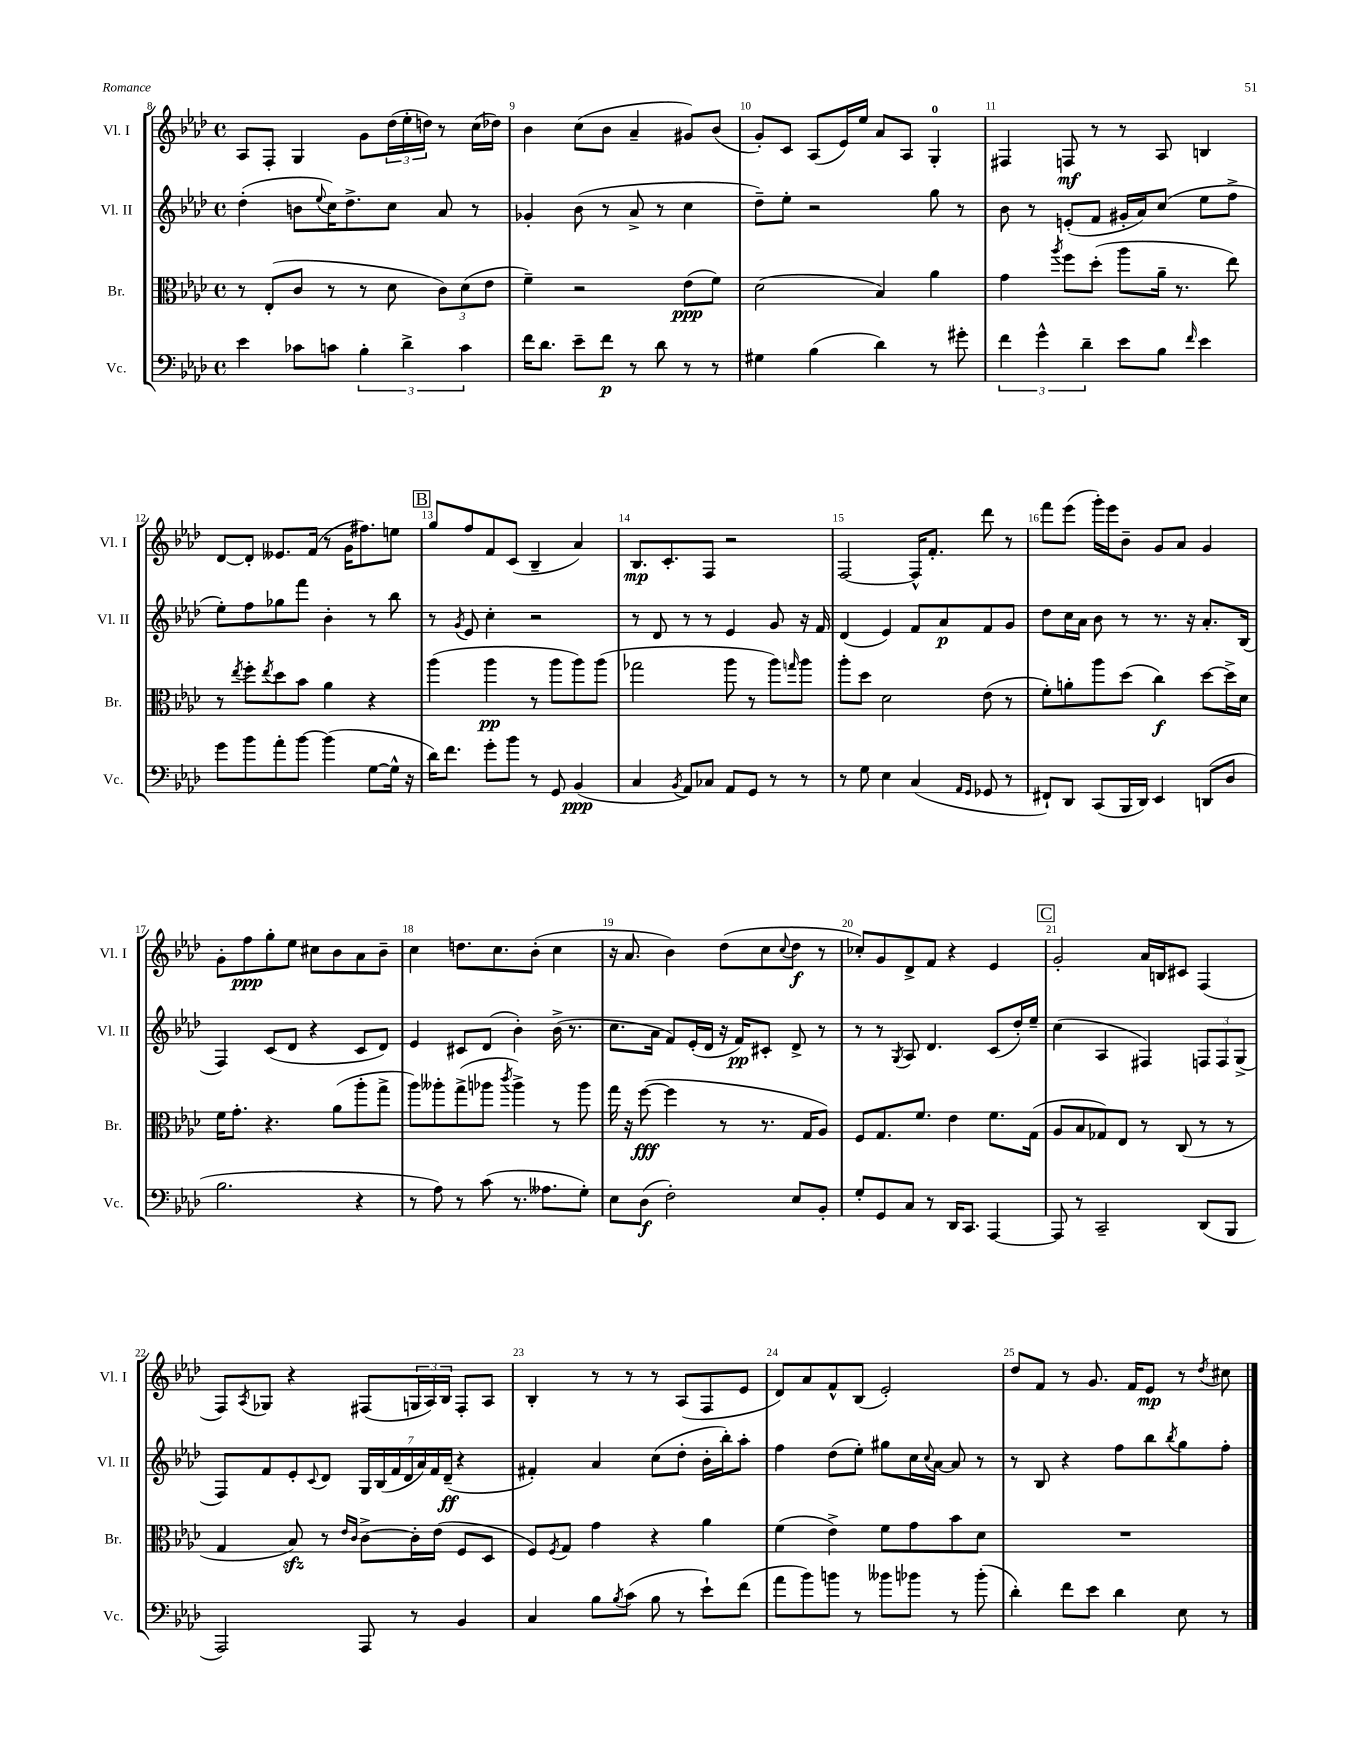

**kern	**dynam	**kern	**dynam	**kern	**dynam	**kern	**dynam
*part4	*part4	*part3	*part3	*part2	*part2	*part1	*part1
*staff4	*staff4	*staff3	*staff3	*staff2	*staff2	*staff1	*staff1
*I"Vc.	*	*I"Br.	*	*I"Vl. II	*	*I"Vl. I	*
*I'Vc.	*	*I'Br.	*	*I'Vl. II	*	*I'Vl. I	*
*clefF4	*	*clefC3	*	*clefG2	*	*clefG2	*
*k[b-e-a-d-]	*	*k[b-e-a-d-]	*	*k[b-e-a-d-]	*	*k[b-e-a-d-]	*
*M4/4	*	*M4/4	*	*M4/4	*	*M4/4	*
*met(c)	*	*met(c)	*	*met(c)	*	*met(c)	*
=8	=8	=8	=8	=8	=8	=8	=8
4e-\	.	8r	.	(4dd-'\	.	8A-/L	.
.	.	(8E-'/L	.	.	.	8F'/J	.
8c-X\L	.	8c/J	.	8bn\L	.	4G/	.
.	.	.	.	8qqee-/	.	.	.
8cn\J	.	8r	.	16cc\K)	.	.	.
.	.	.	.	8.dd-^\	.	.	.
6B-'\	.	8r	.	.	.	8g\L	.
.	.	8d-\	.	8cc\J	.	(24dd-\L	.
6d-^\	.	.	.	.	.	24ee-'\	.
.	.	.	.	.	.	24ddn\JJ)	.
.	.	12c\L)	.	8a-/	.	8r	.
6c\	.	(12d-\	.	.	.	.	.
.	.	.	.	8r	.	(16cc\LL	.
.	.	12e-\J	.	.	.	.	.
.	.	.	.	.	.	16dd-X\JJ)	.
=9	=9	=9	=9	=9	=9	=9	=9
16f\KL	.	4f~\)	.	4g-X'/	.	4b-\	.
8.d-\J	.	.	.	.	.	.	.
8e-~\L	.	2r	.	(8b-\	.	(8cc\L	.
8f\J	p	.	.	8r	.	8b-\J	.
8r	.	.	.	8a-^/	.	4a-~/	.
8d-\	.	.	.	8r	.	.	.
8r	.	(8e-\L	ppp	4cc\	.	8g#X/L)	.
8r	.	8f\J)	.	.	.	(8b-/J	.
=10	=10	=10	=10	=10	=10	=10	=10
4G#X\	.	(2d-\	.	8dd-~\L)	.	8g'/L)	.
.	.	.	.	8ee-'\J	.	8c/J	.
(4B-\	.	.	.	2r	.	(8A-/L	.
.	.	.	.	.	.	16e-/L)	.
.	.	.	.	.	.	16ee-/JJ	.
4d-\)	.	4B-/)	.	.	.	8a-/L	.
.	.	.	.	.	.	8A-/J	.
8r	.	4a-\	.	8gg\	.	4G'/	.
8g#X'\	.	.	.	8r	.	.	.
=11	=11	=11	=11	=11	=11	=11	=11
6f\	.	4g\	.	8b-\	.	4F#X/	.
.	.	.	.	8r	.	.	.
6g^^\	.	.	.	.	.	.	.
.	.	8qaa-/	.	.	.	.	.
.	.	8ff\L	.	(8en'/L	.	8Fn/	mf
6d-~\	.	.	.	.	.	.	.
.	.	(8dd-'\J	.	8f/J	.	8r	.
8e-\L	.	8aa-\L	.	16g#X'/LL	.	8r	.
.	.	.	.	16a-/J)	.	.	.
8B-\J	.	16a-~\Jk	.	(8cc/J	.	8A-/	.
.	.	8.r	.	.	.	.	.
16qqf/	.	.	.	.	.	.	.
4e-\	.	.	.	8ee-\L	.	4Bn/	.
.	.	8ee-\)	.	8ff^\J	.	.	.
!!LO:LB:g=z
=12	=12	=12	=12	=12	=12	=12	=12
8g\L	.	8r	.	8ee-'\L)	.	[8d-/L	.
.	.	8qee-/	.	.	.	.	.
8b-\	.	8ff'\L	.	8ff\	.	8d-'/J]	.
.	.	8qee-/	.	.	.	.	.
8a-'\	.	8dd-\	.	8gg-X\	.	8.e--X/L	.
[8b-\J	.	8b-\J	.	8fff\J	.	.	.
.	.	.	.	.	.	(16f/Jk	.
(4b-\]	.	4a-\	.	4b-'\	.	8r	.
.	.	.	.	.	.	16g\KL	.
.	.	.	.	.	.	8.ff#X\)	.
[8G\L	.	4r	.	8r	.	.	.
16G^^\Jk]	.	.	.	8bb-\	.	8een\J	.
16r	.	.	.	.	.	.	.
!!LO:REH:place=s1:t=B
=13	=13	=13	=13	=13	=13	=13	=13
16d-\KL)	.	(4aa-\	.	8r	.	8gg/L	.
8.f\J	.	.	.	.	.	.	.
.	.	.	.	8qg/	.	.	.
.	.	.	.	8e-/	.	8ff/	.
8g'\L	.	4aa-\	pp	4cc'\	.	8f/	.
8b-\J	.	.	.	.	.	(8c/J	.
8r	.	8r	.	2r	.	4B-~/	.
8GG/	.	8aa-\L	.	.	.	.	.
(4BB-/	ppp	8aa-\)	.	.	.	4a-/)	.
.	.	(8aa-\J	.	.	.	.	.
=14	=14	=14	=14	=14	=14	=14	=14
4C/	.	2gg-X\	.	8r	.	8.B-/L	mp
.	.	.	.	8d-/	.	.	.
.	.	.	.	.	.	8.c'/	.
8qBB-/	.	.	.	.	.	.	.
8AA-/L)	.	.	.	8r	.	.	.
8C-X/J	.	.	.	8r	.	8F/J	.
8AA-/L	.	8aa-\	.	4e-/	.	2r	.
8GG/J	.	8r	.	.	.	.	.
8r	.	8aa-\L)	.	8g/	.	.	.
.	.	16qqggn/	.	.	.	.	.
8r	.	8aa-\J	.	16r	.	.	.
.	.	.	.	16f/	.	.	.
=15	=15	=15	=15	=15	=15	=15	=15
8r	.	8aa-'\L	.	(4d-/	.	[2F/	.
8G\	.	8dd-\J	.	.	.	.	.
4E-\	.	2d-\	.	4e-/)	.	.	.
(4C/	.	.	.	8f/L	.	16F^^/KL]	.
.	.	.	.	.	.	8.f'/J	.
.	.	.	.	8a-/	p	.	.
16qqAA-/LL	.	.	.	.	.	.	.
16qqGG/JJ	.	.	.	.	.	.	.
8GG-X/	.	(8e-\	.	8f/	.	8ddd-\	.
8r	.	8r	.	8g/J	.	8r	.
=16	=16	=16	=16	=16	=16	=16	=16
8FF#X`/L)	.	8f'\L)	.	8dd-\L	.	8fff\L	.
8DD-/J	.	8an'\	.	16cc\L	.	(8eee-\J	.
.	.	.	.	16a-\JJ	.	.	.
(8CC/L	.	8aa-\	.	8b-\	.	16ggg'\LL)	.
.	.	.	.	.	.	16eee-\J	.
16BBB-/L	.	(8dd-\J	.	8r	.	8b-~\J	.
16DD-/JJ)	.	.	.	.	.	.	.
4EE-/	.	4cc\)	f	8.r	.	8g/L	.
.	.	.	.	.	.	8a-/J	.
.	.	.	.	16r	.	.	.
(8DDn/L	.	[8dd-\L	.	8.a-'/L	.	4g/	.
8D-/J	.	16dd-^\L]	.	.	.	.	.
.	.	16d-\JJ	.	(16B-/Jk	.	.	.
!!LO:LB:g=z
=17	=17	=17	=17	=17	=17	=17	=17
2.B-\	.	16f\KL	.	4F/)	.	8g'\L	.
.	.	8.g'\J	.	.	.	.	.
.	.	.	.	.	.	8ff\	ppp
.	.	4.r	.	(8c/L	.	8gg'\	.
.	.	.	.	8d-/J	.	8ee-\J	.
.	.	.	.	4r	.	8cc#X\L	.
.	.	(8a-\L	.	.	.	8b-\	.
4r	.	8aa-'\	.	8c/L	.	8a-\	.
.	.	8gg^\J	.	8d-/J)	.	8b-~\J	.
=18	=18	=18	=18	=18	=18	=18	=18
8r	.	8aa-\L)	.	4e-/	.	4cc\	.
8A-\)	.	8aa--X'\	.	.	.	.	.
8r	.	(8gg^\	.	8c#X/L	.	8.ddn\L	.
(8c\	.	8aa-X\J	.	(8d-/J	.	.	.
.	.	.	.	.	.	8.cc\	.
.	.	8qccc/	.	.	.	.	.
8.r	.	4aa-^\)	.	4b-'\)	.	.	.
.	.	.	.	.	.	(8b-'\J	.
8.A--X\L	.	.	.	.	.	.	.
.	.	8r	.	(16b-^\	.	4cc\	.
.	.	.	.	8.r	.	.	.
8G'\J)	.	8aa-\	.	.	.	.	.
=19	=19	=19	=19	=19	=19	=19	=19
8E-\L	.	16gg\	.	8.cc\L	.	16r	.
.	.	16r	.	.	.	8.a-/	.
(8D-\J	f	([8ff\	fff	.	.	.	.
.	.	.	.	16a-\Jk	.	.	.
2F'\)	.	4ff\]	.	8f/L)	.	4b-\)	.
.	.	.	.	(16e-'/L	.	.	.
.	.	.	.	16d-/JJ	.	.	.
.	.	8r	.	16r	.	(8dd-\L	.
.	.	.	.	16f/KL)	pp	.	.
.	.	8.r	.	8c#X'/J	.	8cc\	.
.	.	.	.	.	.	8qqcc/	.
8E-/L	.	.	.	8d-^/	.	8dd-\J	f
.	.	16G/KL	.	.	.	.	.
8BB-'/J	.	8A-/J)	.	8r	.	8r	.
=20	=20	=20	=20	=20	=20	=20	=20
8G'/L	.	8F/L	.	8r	.	8cc-X'/L)	.
8GG/	.	8.G/	.	8r	.	8g/	.
.	.	.	.	8qG/	.	.	.
8C/J	.	.	.	8A-/	.	8d-^/	.
.	.	8.f/J	.	.	.	.	.
8r	.	.	.	4.d-/	.	8f/J	.
16DD-/KL	.	4e-\	.	.	.	4r	.
8.CC/J	.	.	.	.	.	.	.
[4AAA-/	.	8.f\L	.	(8c/L	.	4e-/	.
.	.	.	.	16dd-'/L)	.	.	.
.	.	(16G\Jk	.	16ee-~/JJ	.	.	.
!!LO:REH:place=s1:t=C
=21	=21	=21	=21	=21	=21	=21	=21
8AAA-/]	.	8A-/L	.	(4cc\	.	2g'/	.
8r	.	8B-/	.	.	.	.	.
2CC~/	.	8G-X/)	.	4A-/	.	.	.
.	.	8E-/J	.	.	.	.	.
.	.	8r	.	4F#X/)	.	16a-/LL	.
.	.	.	.	.	.	16Bn/J	.
.	.	(8C/	.	.	.	8c#X/J	.
(8DD-/L	.	8r	.	12Fn/L	.	(4F/	.
.	.	.	.	12F/	.	.	.
8BBB-/J	.	8r	.	.	.	.	.
.	.	.	.	(12G^/J	.	.	.
!!LO:LB:g=z
=22	=22	=22	=22	=22	=22	=22	=22
2AAA-/)	.	4G/	.	8F/L)	.	8F/L)	.
.	.	.	.	.	.	8qA-/	.
.	.	.	.	8f/	.	8G-X/J	.
.	.	8B-zz/)	.	8e-'/	.	4r	.
.	.	.	.	8qqc/	.	.	.
.	.	8r	.	8d-/J	.	.	.
.	.	16qqe-/LL	.	.	.	.	.
.	.	16qqc/JJ	.	.	.	.	.
8AAA-/	.	[8c^\L	.	28G/LL	.	(8F#X/L	.
.	.	.	.	(28B-/	.	.	.
.	.	.	.	28f/	.	.	.
.	.	.	.	28d-/	.	.	.
8r	.	16c'\L]	.	.	.	24Gn/L	.
.	.	.	.	28a-/)	.	.	.
.	.	.	.	.	.	24A-/)	.
.	.	.	.	28f/	.	.	.
.	.	(16e-\JJ	.	.	.	.	.
.	.	.	.	.	.	24B-/JJ	.
.	.	.	.	(28d-~/JJ	ff	.	.
4BB-/	.	8F/L	.	4r	.	8F#'/L	.
.	.	8D-/J	.	.	.	8A-/J	.
=23	=23	=23	=23	=23	=23	=23	=23
4C/	.	8F/L)	.	4f#X'/)	.	4B-'/	.
.	.	8qF/	.	.	.	.	.
.	.	8G/J	.	.	.	.	.
8B-\L	.	4g\	.	4a-/	.	8r	.
8qB-/	.	.	.	.	.	.	.
(8c\J	.	.	.	.	.	8r	.
8B-\	.	4r	.	(8cc\L	.	8r	.
8r	.	.	.	8dd-'\J	.	(8A-/L	.
8e-`\L)	.	4a-\	.	16b-'\LL	.	8F/	.
.	.	.	.	16bb-'\J)	.	.	.
(8f\J	.	.	.	8aa-'\J	.	8e-/J	.
=24	=24	=24	=24	=24	=24	=24	=24
8a-\L	.	(4f\	.	4ff\	.	8d-/L)	.
8b-\)	.	.	.	.	.	8a-/	.
8bn\J	.	4e-^\)	.	(8dd-\L	.	8f^^/	.
8r	.	.	.	8ee-'\J)	.	(8B-/J	.
8b--X\L	.	8f\L	.	8gg#X\L	.	2e-'/)	.
8b-X\J	.	8g\	.	16cc\L	.	.	.
.	.	.	.	8qqcc/	.	.	.
.	.	.	.	[16a-\JJ	.	.	.
8r	.	8b-\	.	8a-/]	.	.	.
(8b-'\	.	8d-\J	.	8r	.	.	.
=25	=25	=25	=25	=25	=25	=25	=25
4d-'\)	.	1r	.	8r	.	8dd-/L	.
.	.	.	.	8B-/	.	8f/J	.
8f\L	.	.	.	4r	.	8r	.
8e-\J	.	.	.	.	.	8.g/	.
4d-\	.	.	.	8ff\L	.	.	.
.	.	.	.	.	.	16f/KL	.
.	.	.	.	8bb-\	.	8e-/J	mp
.	.	.	.	8qbb-/	.	.	.
8E-\	.	.	.	8gg\	.	8r	.
.	.	.	.	.	.	8qdd-/	.
8r	.	.	.	8ff'\J	.	8cc#X\	.
==	==	==	==	==	==	==	==
*-	*-	*-	*-	*-	*-	*-	*-
